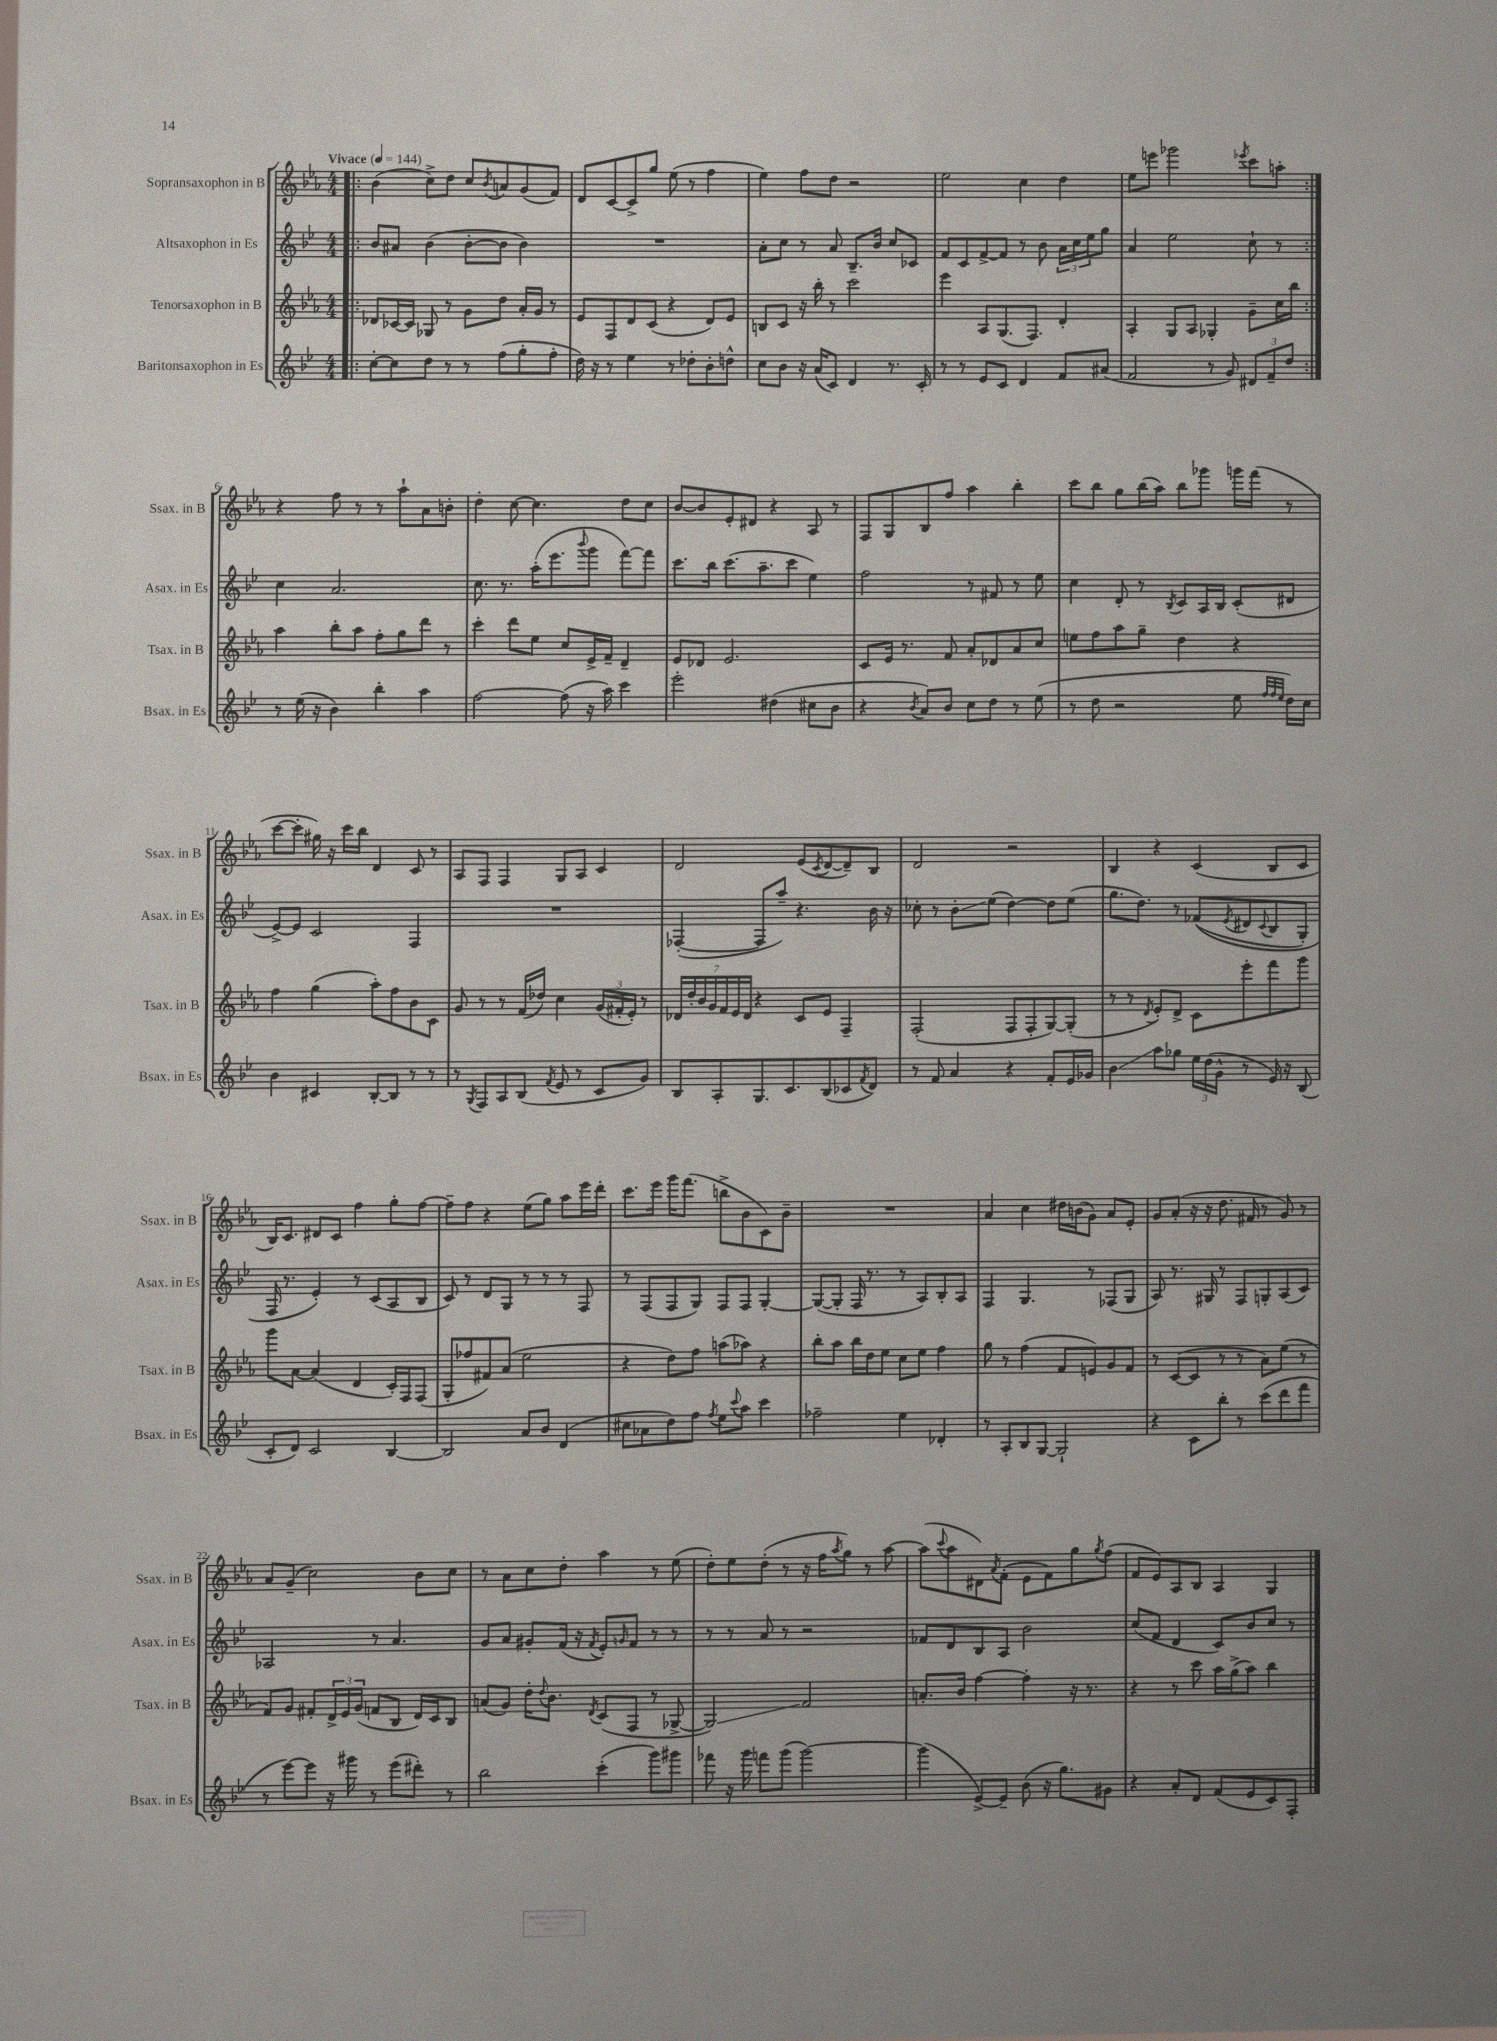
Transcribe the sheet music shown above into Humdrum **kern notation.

**kern	**kern	**kern	**kern
*staff4	*staff3	*staff2	*staff1
*clefG2	*clefG2	*clefG2	*clefG2
*k[b-e-]	*k[b-e-a-]	*k[b-e-]	*k[b-e-a-]
*M4/4	*M4/4	*M4/4	*M4/4
*MM144	*MM144	*MM144	*MM144
=!|:	=!|:	=!|:	=!|:
[8cc'	8d-	8b-	(4b-
8cc]	[16c-	8a#	.
.	16c-]	.	.
8dd	8G-	(4b-	8cc^)
8r	8r	.	8dd
8r	8g	[8b-'	8cc
.	.	.	8qb-
(8ff	8dd	8b-]	8a
8gg'	16a-'	4b-)	(8g
.	16g	.	.
8ff'	8r	.	8f)
=	=	=	=
16dd)	8e-	1r	8d
16r	.	.	.
8r	8F	.	[8c
4ee-	8d	.	8c^]
.	(8c	.	8gg
8r	4r	.	(8ee-
8dd-'	.	.	8r
8b-'	8d)	.	4ff
8dd^^	8e-	.	.
=	=	=	=
8cc	8B	8a'	4ee-)
8b-	8c	8cc	.
16r	16r	8r	8ff
(16a	16bb-'	.	.
8c)	8r	8a	8dd
4d	2ccc	8.B-~	2r
.	.	16b-	.
8.r	.	8cc	.
.	.	8c-	.
16c'	.	.	.
=	=	=	=
8r	4eee-	8f	2ee-
8r	.	8c	.
8e-	8A-	[8f^	.
8c	(8.G	8f]	.
4d	.	8r	4cc
.	8.F)	.	.
.	.	8b-	.
8f	4d'	24a	4dd
.	.	24cc	.
.	.	24ee-	.
(8a#	.	8gg	.
=	=	=	=
2f	4A-'	4a	8ee-
.	.	.	8eee
.	8G	2ee-	2ggg-
.	8A-	.	.
8r	4G-'	.	.
8g)	.	.	.
.	.	.	8qeee-
12d#	8g~	8cc`	8ccc
12f~	.	.	.
.	16cc	8r	8aa'
12dd	.	.	.
.	16bb-	.	.
=:|!	=:|!	=:|!	=:|!
8r	4aa-	4cc	4r
(16ee-	.	.	.
16r	.	.	.
4b-)	8bb-'	2.a	8ff
.	8aa-	.	8r
4bb-'	8ff'	.	8r
.	8gg	.	8aa-`
4aa	8ddd	.	8a-
.	8r	.	8b'
=	=	=	=
[2ff	4ccc'	8.cc	4dd'
.	.	8.r	.
.	8ddd	.	[8cc
.	8ee-	(16aa'	4.cc]
.	.	8.eee-	.
(8ff]	8cc	.	.
.	.	8qqbbb-	.
16r	16e-^	8ggg	.
16aa)	16f~	.	.
4ccc	4d~	[8fff)	8dd
.	.	8fff]	8cc
=	=	=	=
2eee-'	8e-	8.ccc	[8b-
.	8d-	.	8b-]
.	.	16bb-	.
.	2.e-	(8.ccc	8e-'
.	.	.	8d#
.	.	8.aa~	.
(4dd#	.	.	4r
.	.	8ccc	.
8cc#	.	4ee-)	8A-
8b-	.	.	8r
=	=	=	=
4r	8c	2ff	8F
.	16e-	.	8G
.	8.r	.	.
8qb-	.	.	.
8a)	.	.	8B-
8b-	8f	.	8ff
8cc	8a-'	8r	4aa-
8dd	8d-	8f#	.
8r	8a-	8r	4bb-'
(8ee-	8cc	8ee-	.
=	=	=	=
8r	8ee	4cc	8ccc
8dd	8ff	.	8bb-
2r	8aa-	8d'	8gg
.	8gg~	8r	(16bb-
.	.	.	16aa-)
.	.	8qB-	.
.	4dd	8c	8bb-
.	.	16A	8ggg-
.	.	16B-	.
8ee-	4r	(8c'	16ggg
.	.	.	(16fff
32qqff	.	.	.
32qqff	.	.	.
32qqee-	.	.	.
16dd)	.	8d#	8r
16cc	.	.	.
=	=	=	=
4b-	4ff	[8e-^)	[8ccc
.	.	8e-]	8ccc']
4c#	(4gg	2c	16gg#)
.	.	.	16r
.	.	.	16ccc
.	.	.	16bb-
[8B-'	8aa-')	.	4d
8B-]	8ff	.	.
8r	8b-	4F	8c
8r	8c	.	8r
=	=	=	=
8r	8g	1r	8A-
8qG	.	.	.
8F	8r	.	8F
8A	8r	.	4F
(8B-	(16f	.	.
.	16dd-)	.	.
8qf	.	.	.
8e-	4cc	.	8G
8r	.	.	8A-
8c	(24g	.	4c
.	24f#'	.	.
.	24e-')	.	.
8g)	8r	.	.
=	=	=	=
8B-	28d-	([4F-'	2d
.	28dd'	.	.
.	28b-	.	.
.	28g	.	.
8A'	.	.	.
.	28f	.	.
.	28e-	.	.
.	28d-	.	.
8.G	4r	8F-]	.
.	.	8aa~)	.
8.c	.	.	.
.	8c	4.r	(8e-
.	.	.	8qc
(8B-	8e-	.	[8d
8c-	4F~	.	8d~])
8qf	.	.	.
8d)	.	16b-	8B-
.	.	16r	.
=	=	=	=
8r	(2F'	8cc-'	2d
8f	.	8r	.
4a	.	8b-'	.
.	.	(8ee-	.
4r	8F	[4dd)	2r
.	8F'	.	.
8f'	[8G)	8dd]	.
16e-	(8G']	(8ee-	.
16g-	.	.	.
=	=	=	=
4b-	8r	8.gg	4B-
.	8r	.	.
.	.	8.dd)	.
.	8qd	.	.
8aa	8e-')	.	4r
8gg-	8d^	8r	.
24ee-	8c	&((8f-	(4c
(24dd	.	.	.
24g^^	.	.	.
.	.	8qe-	.
8r	8eee-'	8d#	.
.	.	8qqc	.
16e-)	8fff	8B-	8B-
16r	.	.	.
(8B-	8ggg	8G')	8c
=	=	=	=
8c'	8ggg	16F	16B-)
.	.	8.r	8.c
8d)	[8a-	.	.
2c	(4a-]	4e-'&)	8d#
.	.	.	8c
.	4d	8r	4ff
.	.	(8c	.
[4B-	16c')	8A	8gg'
.	16F	.	.
.	(8F	8B-	[8ff
=	=	=	=
2B-]	8G'	8c)	8ff~]
.	8ff-	8r	8ff
.	8f#)	8d	4r
.	(8a-	8G	.
8a	2ee-	8r	(8ee-
8b-	.	8r	8gg)
(4d	.	8r	8aa-
.	.	8F	16eee-
.	.	.	16ddd'
=	=	=	=
8cc#	4r	8r	8.ccc
8a-	.	(8F	.
.	.	.	16eee-
8dd)	8dd)	8F	16ggg
.	.	.	(8.fff
8ff	8ff	8G)	.
8qff	.	.	.
8ee-	(8aa	8F	8bb^
8qqccc	.	.	.
8aa	8aa-)	8F	8b-
4ccc	4r	[4G'	8c)
.	.	.	8b-~
=	=	=	=
2ff-~	8bb-'	(8G_	1r
.	8aa-	8G']	.
.	16bb-	16F	.
.	16dd	8.r	.
.	8ee-	.	.
4ee-	8cc	8r	.
.	8ee-	8A)	.
4d-'	4ff	8B-'	.
.	.	8A	.
=	=	=	=
8r	8gg	4F	4a-
8A'	8r	.	.
8B-	(4ff	4.G	4cc
[8G	.	.	.
2G`]	8f	.	16dd#
.	.	.	(16b
.	8e)	8r	8g)
.	8g	(8F-	8a-
.	8f	8G	8e-'
=	=	=	=
4r	8r	8A)	8g
.	([8c	8.r	(8a-'
8c	8c]	.	16r
.	.	16G#	16r
8bb-'	8r	8r	8.dd
8r	8r	8F	.
.	.	.	16f#
(8ccc	8a-)	8G'	8r
8ddd	(8ee-	(8A	8g)
8fff	8r	8c)	8r
=	=	=	=
8r	8f)	2A-	8a-
[8eee-)	8g	.	(8g~
8eee-]	8f#'	.	2cc)
16r	24d^	.	.
.	24e-	.	.
16ggg#	.	.	.
.	(24g	.	.
8r	8f	8r	.
(8eee-	8B-	4.a	.
8ddd#')	16d)	.	8b-
.	16c	.	.
8r	8B-	.	8cc
=	=	=	=
2bb-	(8a	8g	8r
.	8g)	8a	8a-
.	16dd'	8g#'	8cc
.	8qqdd	.	.
.	8.b-	.	.
.	.	(16f	8dd'
.	.	16r	.
.	8qd	8qf	.
(4ccc'	(8c	8e-')	4aa-
.	.	16qqg	.
.	8F	8f	.
8ggg)	8r	8r	8r
8ggg#	[8G-^	8r	(8ee-
=	=	=	=
8fff-	2G-])	8r	8dd')
16r	.	8r	8ee-
16ggg	.	.	.
8fff	.	8a	(8dd'
(8ggg	.	8r	8r
[2ggg)	2f	2r	16r
.	.	.	16ff
.	.	.	8qaa-
.	.	.	8gg)
.	.	.	8r
.	.	.	[8aa-
=	=	=	=
(4ggg]	8.a'	8f-	(8aa-]
.	.	.	8qqccc
.	.	8d	8aa-
.	16b-	.	.
[8e-^)	[4ff	8B-	8d#)
.	.	.	8qa-
8e-~]	.	8A	(8f'
(8b-	4ff']	2b-	8e-
16r	.	.	8f)
8.gg)	.	.	.
.	16r	.	8gg
.	8.r	.	.
.	.	.	8qgg
8g#	.	.	(8ff
=	=	=	=
4r	4r	(8cc	8f
.	.	8f	8e-)
8a'	8r	4d	8A-
8d	8ccc	.	8B-
(8f	16aa-	8c)	4A-
.	(16gg^	.	.
8e-	8aa-)	8b-	.
8c)	4bb-	8cc	4G
8F'	.	8r	.
==	==	==	==
*-	*-	*-	*-
